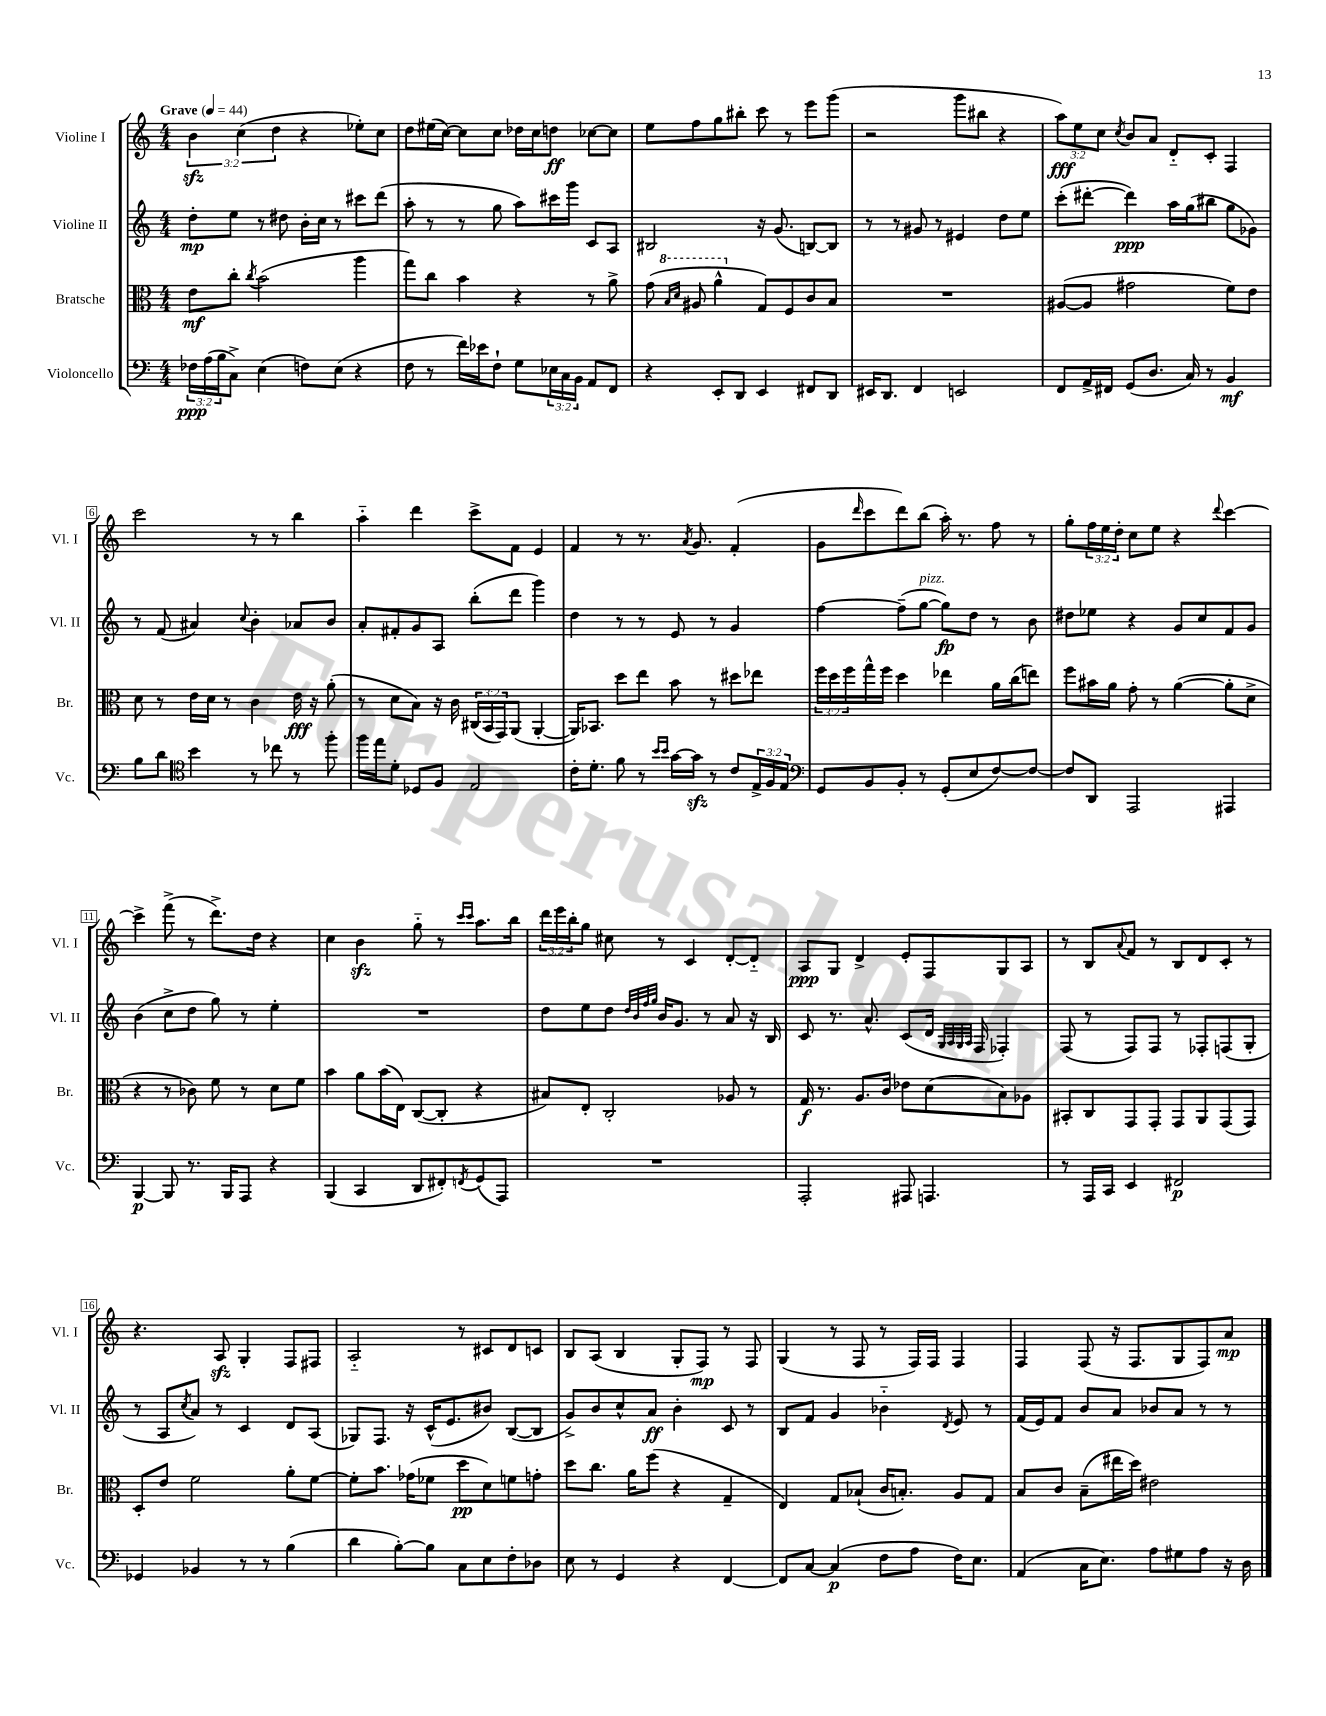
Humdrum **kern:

**kern	**kern	**kern	**kern
*staff4	*staff3	*staff2	*staff1
*clefF4	*clefC3	*clefG2	*clefG2
*k[]	*k[]	*k[]	*k[]
*M4/4	*M4/4	*M4/4	*M4/4
*MM44	*MM44	*MM44	*MM44
24F-\LL	8e\L	8dd'\L	6b\
(24A\	.	.	.
24B\J	.	.	.
8C^\J)	8cc'\J	8ee\J	.
.	.	.	(6cc\
.	8qcc/	.	.
(4E\	(2b\	8r	.
.	.	.	6dd\
.	.	8dd#\	.
8F\L)	.	16b'\LL	4r
.	.	16cc\JJ	.
(8E\J	.	8r	.
4r	4aa\	8ccc#\L	8ee-'\L)
.	.	(8ddd\J	8cc\J
=	=	=	=
8F\	8gg\L)	8aa'\	8dd\L
8r	8cc\J	8r	(16ee#\L
.	.	.	[16cc\JJ)
16f\LL)	4b\	8r	8cc\]L
16e-\J	.	.	.
8F`\J	.	8gg\	8cc\J
8G\L	4r	8aa\L)	16dd-\LL
.	.	.	16cc\J
24E-\L	.	16ccc#\L	8dd\J
24C\	.	.	.
.	.	16ggg\JJ	.
24BB\JJ	.	.	.
8AA/L	8r	8c/L	[8cc-\L
8FF/J	8a^\	8A/J	8cc-\]J
=	=	=	=
4r	(8g\	2B#/	8ee\L
.	16qqb/LL	.	.
.	16qqdd/JJ	.	.
.	8a#/	.	8ff\
8EE'/L	4aa^^\	.	8gg\
8DD/J	.	.	8bb#'\J
4EE/	8G/L)	16r	8ccc\
.	.	(8.g/	.
.	8F/	.	8r
8FF#/L	8c/	[8B/L)	8eee\L
8DD/J	8B/J	8B/]J	(8ggg\J
=	=	=	=
16EE#/LK	1r	8r	2r
8.DD/J	.	.	.
.	.	8r	.
4FF/	.	8g#/	.
.	.	8r	.
2EE/	.	4e#/	8ggg\L
.	.	.	8bb#\J
.	.	8dd\L	4r
.	.	8ee\J	.
=	=	=	=
8FF/L	([8A#/L	(8ccc'\L	12aa\L)
.	.	.	12ee\
16AA^/L	8A#/]J	[8ddd#'\J	.
.	.	.	12cc\J
16FF#/JJ	.	.	.
.	.	.	8qcc/
(8GG/L	2g#\	4ddd#\])	8b/L
8.D/J	.	.	8a/J
.	.	16aa\LL	8d'~/L
16C/)	.	(16gg\J	.
8r	.	8bb#\J	8c'/J
4BB/	8f\L)	8gg\L	4F/
.	8e\J	8g-\J)	.
=	=	=	=
8B\L	8d\	8r	2ccc\
8d\J	8r	(8f/	.
*clefC4	*	*	*
4b\	16e\LL	4a#/)	.
.	16d\JJ	.	.
.	8r	.	.
.	.	8qqcc/	.
8r	4c\	4b'\	8r
8cc-\	.	.	8r
8r	16e\	8a-/L	4bb\
.	16r	.	.
8ff'\	(8a'\	8b/J	.
=	=	=	=
16ff\LL	8r	8a'/L	4aa'~\
16ee\J	.	.	.
8d'\J	8d\L	8f#'/	.
8D-/L	8B\J)	8g/	4ddd\
8F/J	16r	8A/J	.
.	16c\	.	.
2E/	(24C#/LL	(8bb'\L	8ccc^\L
.	24BB/	.	.
.	24GG/J)	.	.
.	(8AA/J	8ddd\J	8f\J
.	[4AA'/	4ggg\)	4e/
=	=	=	=
16c'\LK	16AA/]LK)	4dd\	4f/
8.d'\J	8.BB-/J	.	.
8f\	8dd\L	8r	8r
8r	8ee\J	8r	8.r
16qqb/LL	.	.	.
16qqb/JJ	.	.	.
[16g\LL	8b\	8e/	.
.	.	.	8qa/
16g\]JJ	.	.	8.g/
8r	8r	8r	.
8c/L	8dd#\L	4g/	(4f'/
24E^/L	8ee-\J	.	.
24F/	.	.	.
24E/JJ	.	.	.
=	=	=	=
*clefF4	*	*	*
8GG/L	24ff\LL	[4ff\	8g\L
.	24dd\	.	.
.	24ff\	.	.
.	.	.	16qqddd/
8BB/	16gg^^\	.	8ccc\
.	16ff\JJ	.	.
8BB'/J	4dd\	(8ff~\]L	8ddd\)
8r	.	[8gg\J	(8bb\J
(8GG'/L	4ee-\	8gg\]L)	16aa'\)
.	.	.	8.r
8E/	.	8dd\J	.
[8F/)	16a\LL	8r	8ff\
.	(16cc\J	.	.
8F/_J	8ee\J)	8b\	8r
=	=	=	=
8F/]L	8ff\L	8dd#\L	8gg'\L
8DD/J	16b#\L	8ee-\J	24ff\L
.	.	.	24ee\
.	16a\JJ	.	.
.	.	.	24dd'\JJ
2AAA/	8g'\	4r	8cc\L
.	8r	.	8ee\J
.	([4a\	8g/L	4r
.	.	8cc/	.
.	.	.	8qqddd/
4AAA#/	8a'\]L	8f/	[4ccc\
.	8d^\J	8g/J	.
=	=	=	=
[4BBB/	4r	(4b\	4ccc^\]
8BBB/]	8r	8cc^\L	(8fff^\
8.r	8c-\)	8dd\J	8r
.	8f\	8gg\)	8.ddd^\L)
16BBB/LK	.	.	.
8AAA/J	8r	8r	.
.	.	.	16dd\Jk
4r	8d\L	4ee'\	4r
.	8f\J	.	.
=	=	=	=
(4BBB/	4b\	1r	4cc\
4CC/	8a\L	.	4b\
.	(16b\L	.	.
.	16E\JJ)	.	.
8DD/L	([8C/L	.	8gg'~\
8FF#'/)	8C'/]J	.	8r
.	.	.	16qqccc/LL
8qFF/	.	.	16qqccc/JJ
(8GG/	4r	.	8.aa\L
8AAA/J)	.	.	.
.	.	.	16bb\Jk
=	=	=	=
1r	8B#/L)	8dd\L	24ddd\LL
.	.	.	24eee\
.	.	.	24bb'\J
.	8E'/J	8ee\	8gg\J
.	2C'/	8dd\J	8cc#\
.	.	32qqdd/LLL	.
.	.	32qqb/	.
.	.	32qqff/	.
.	.	32qqgg/JJJ	.
.	.	16b/LK	8r
.	.	8.g/J	.
.	.	.	4c/
.	.	8r	.
.	8A-/	8a/	[8d'/L
.	8r	16r	8d'~/]J
.	.	16B/	.
=	=	=	=
2AAA'/	16G/	8c/	8A/L
.	8.r	.	.
.	.	8.r	8G/J
.	8.A/L	.	4d^/
.	.	8.a^^/	.
.	16c/Jk	.	.
8AAA#/	8e-\L	(8c/L	8e'/L
4.AAA/	(8d\	16d/Jk	8F/
.	.	32qqG/LLL	.
.	.	32qqA/	.
.	.	32qqG/	.
.	.	32qqA/JJJ	.
.	.	16F/	.
.	8B\)	4F-'/)	8G/
.	8A-\J	.	8A/J
=	=	=	=
8r	8BB#'/L	(8F/	8r
16AAA/LL	8C/	8r	8B/L
16CC/JJ	.	.	.
.	.	.	8qqa/
4EE/	8GG/	8F/L)	8f/J
.	8GG'/J	8F/J	8r
2FF#/	8GG/L	8r	8B/L
.	8AA/	8F-'/L	8d/
.	(8GG/	(8F/	8c'/J
.	8GG/J)	8G'/J	8r
=	=	=	=
4GG-/	8D'/L	8r	4.r
.	8e/J	8A/L	.
.	.	8qcc/	.
4BB-/	2f\	8a/J)	.
.	.	8r	8A/
8r	.	4c/	4G'/
8r	.	.	.
(4B\	8a'\L	8d/L	8F/L
.	[8f\J	(8A/J	8F#/J
=	=	=	=
4d\	8f'\]L	8G-/L)	2A'~/
.	8.b\J	8.F/J	.
[8B'\L)	.	.	.
.	(16g-\LK	16r	.
8B\]J	8f-\J	(16c^^/LK	.
.	.	8.e/	.
8C\L	8dd\L	.	8r
8E\	8d\)	8b#/J)	8c#/L
8F'\	8f\	([8B/L	8d/
8D-\J	8g'\J	8B/]J	8c/J
=	=	=	=
8E\	8dd\L	8g^/L)	8B/L
8r	8.cc\J	8b/	(8A/J
4GG/	.	8cc^^/	4B/
.	16a\LK	.	.
.	(8ff\J	8a/J	.
4r	4r	4b'\	8G'/L
.	.	.	8F/J)
[4FF/	4G~/	8c/	8r
.	.	8r	8F/
=	=	=	=
8FF/]L	4E/)	8B/L	(4G/
[8C/J	.	8f/J	.
(4C/]	8G/L	4g/	8r
.	(8B-`/J	.	8F/
8F\L	16c/LK	4b-'~\	8r
.	8.B'/J)	.	.
8A\J	.	.	16F/LL)
.	.	.	16F/JJ
.	.	8qd/	.
16F\LK)	8A/L	8e/	4F/
8.E\J	.	.	.
.	8G/J	8r	.
=	=	=	=
(4AA/	8B/L	(16f/LL	4F/
.	.	16e/J)	.
.	8c/J	8f/J	.
16C\LK	(8B~\L	8b/L	(8F/
8.E\J)	.	.	.
.	16ee#\L	8a/J	16r
.	16dd\JJ)	.	8.F/L
8A\L	2e#\	8b-/L	.
8G#\	.	8a/J	8G/
8A\J	.	8r	8F/)
16r	.	8r	8a/J
16D\	.	.	.
==	==	==	==
*-	*-	*-	*-
